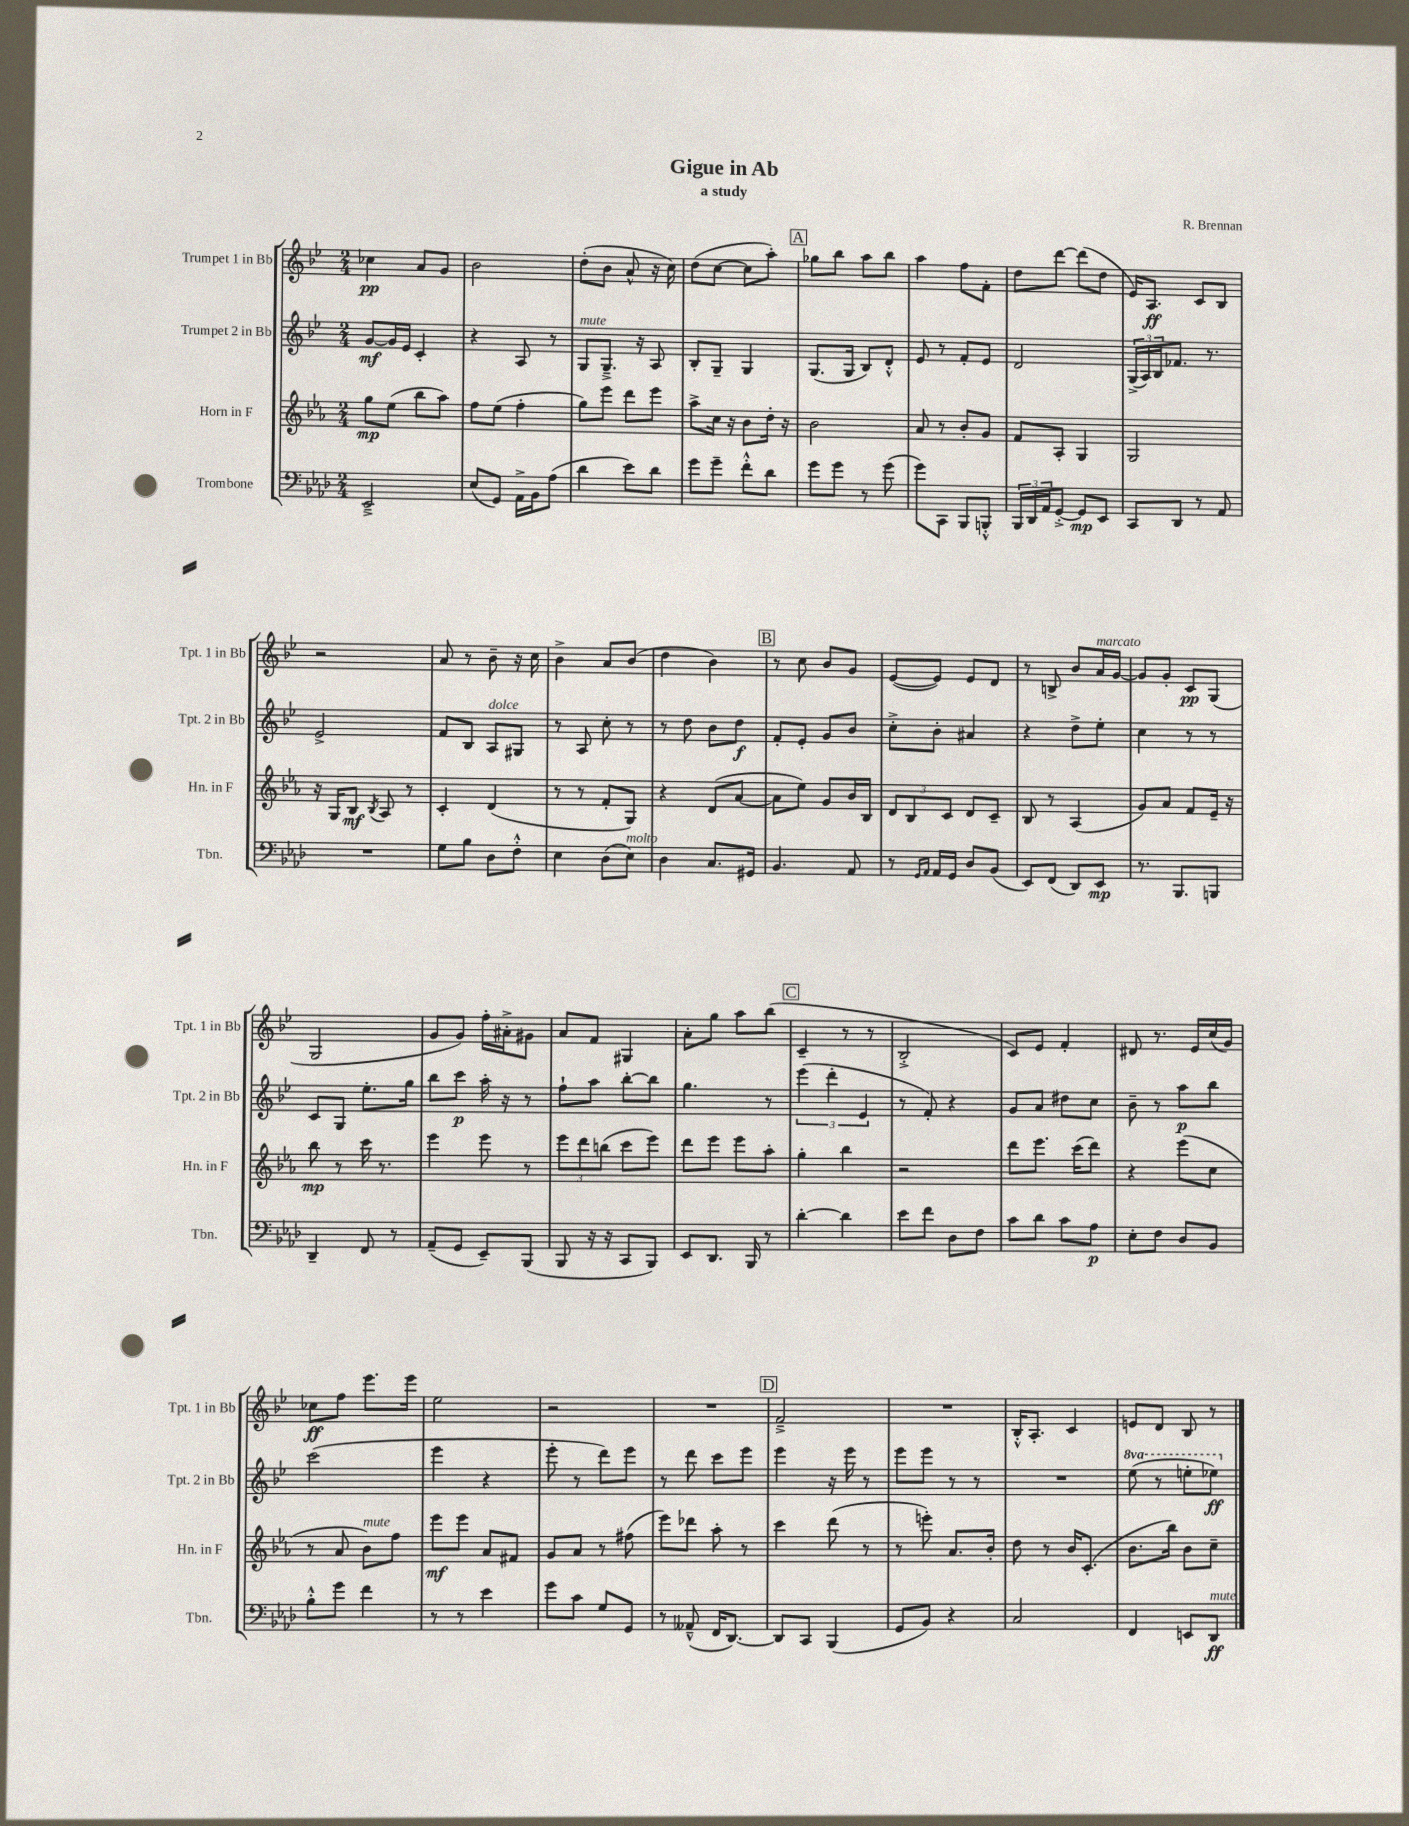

**kern	**kern	**kern	**kern
*staff4	*staff3	*staff2	*staff1
*clefF4	*clefG2	*clefG2	*clefG2
*k[b-e-a-d-]	*k[b-e-a-]	*k[b-e-]	*k[b-e-]
*M2/4	*M2/4	*M2/4	*M2/4
2EE-~^	8gg	[8g	4cc-
.	(8ee-	16g]	.
.	.	16e-	.
.	8bb-	4c'	8a
.	8aa-)	.	8g
=	=	=	=
(8E-	8ff	4r	2b-
8GG)	(8ee-	.	.
16AA-^	4ff'	8A	.
16BB-	.	.	.
(8A-	.	8r	.
=	=	=	=
4d-	8gg)	8G	(8dd'
.	8eee-	8.G~^	8b-
8e-)	8ddd	.	8a^^
.	.	16r	.
8d-	8eee-	8A	16r
.	.	.	16cc)
=	=	=	=
8g	8aa-^	8B-'	(8dd
8g~	16cc	8G~	[8cc
.	16r	.	.
8f'^^	8b-	4G	8cc]
8d-	16dd'	.	8aa')
.	16r	.	.
=	=	=	=
8g	2b-	(8.G	8gg-
8g	.	.	8bb-
.	.	16G	.
8r	.	8B-)	8aa
(8g	.	8d'^^	8bb-
=	=	=	=
8g)	8a-	8e-	4aa
8CC	8r	8r	.
8BBB-	8b-'	8f'	8ff
8BBB'^^	8g	8e-	8f'
=	=	=	=
24BBB-	8f	2d	8dd
24DD-	.	.	.
24AA-	.	.	.
[8GG'^	8A-'	.	[8ddd
8GG]	4G	.	(8ddd]
8EE-	.	.	8dd
=	=	=	=
8CC	2G	(24G^	16e-)
.	.	24A)	.
.	.	.	8.A
.	.	24B-	.
8DD-	.	8.f-	.
8r	.	.	8c
.	.	8.r	.
8AA-	.	.	8B-
=	=	=	=
2r	16r	2e-^	2r
.	16G	.	.
.	8B-	.	.
.	8qB-	.	.
.	8A-	.	.
.	8r	.	.
=	=	=	=
8G	4c'	8f	8a
8B-	.	8B-	8r
8D-	(4d	8A	8b-~
8F'^^	.	8G#	16r
.	.	.	16cc
=	=	=	=
4E-	8r	8r	4b-^
.	8r	8A	.
(8D-	8f'	8cc'	8a
8E-)	8G)	8r	(8b-
=	=	=	=
4D-	4r	8r	4dd
.	.	8dd	.
8.C	(8d	8b-	4b-)
.	[8a-	8dd	.
16GG#	.	.	.
=	=	=	=
4.BB-	8a-]	8f'	8r
.	8ee-)	8e-'	8cc
.	8g	8g	8b-
8AA-	16b-	8b-	8g
.	16B-	.	.
=	=	=	=
8r	12d	8cc'^	([8e-
.	12B-	.	.
16qqGG	.	.	.
16qqAA-	.	.	.
16AA-	.	8b-'	8e-])
.	12c	.	.
16GG	.	.	.
8D-	8d	4a#	8e-
(8BB-	8c~	.	8d
=	=	=	=
8EE-)	8B-	4r	8r
(8FF	8r	.	8B^
8DD-)	(4A-	8dd^	8b-
8EE-	.	8ee-'	16a
.	.	.	[16g
=	=	=	=
8.r	8g)	4cc	8g]
.	8a-	.	8g'
8.BBB-	.	.	.
.	8f	8r	8c
8BBB	16e-~	8r	(8G
.	16r	.	.
=	=	=	=
4DD-~	8bb-	8c	2G
.	8r	8G	.
8FF	16ccc	8.ee-'	.
.	8.r	.	.
8r	.	.	.
.	.	16gg	.
=	=	=	=
(8AA-~	4eee-	8bb-	8g
8GG	.	8ccc	8g)
8EE-~)	8eee-	16aa'	16ff'
.	.	16r	16a#'^
(8BBB-	8r	8r	8g#
=	=	=	=
8BBB-	12eee-	8ff`	8a
.	12ddd	.	.
16r	.	8aa	8f
.	(12bb	.	.
16r	.	.	.
8CC	8ccc	[8bb-'	4G#
8BBB-)	8eee-)	8bb-]	.
=	=	=	=
8EE-	8ddd	4.gg	8a'
8.DD-	8eee-	.	8gg
.	8eee-	.	8aa
16BBB-	.	.	.
8r	8aa-'	8r	(8bb-
=	=	=	=
[4d-'	4gg'	(6eee-	4c~
.	.	6ddd'	.
4d-]	4bb-	.	8r
.	.	6e-	.
.	.	.	8r
=	=	=	=
8e-	2r	8r	2B-'^
8f	.	8f')	.
8D-	.	4r	.
8F	.	.	.
=	=	=	=
8c	8ddd	8g	8c)
8d-	8.eee-	8a	8e-
8c	.	8dd#	4f'
.	(16ccc	.	.
8A-	8ddd)	8cc	.
=	=	=	=
8E-'	4r	8b-~	8d#
8F	.	8r	8.r
8D-	(8eee-	8aa	.
.	.	.	16e-
8BB-	8cc	8bb-	(16cc
.	.	.	16g)
=	=	=	=
8B-'^^	8r	(2ccc	8cc-
8g	8a-	.	8ff
4f	8b-)	.	8.eee-
.	8ff	.	.
.	.	.	16eee-
=	=	=	=
8r	8eee-	4eee-	2ee-
8r	8eee-	.	.
4e-	8a-	4r	.
.	8f#	.	.
=	=	=	=
8g	8g	8eee-'	2r
8c	8a-	8r	.
8G	8r	8ddd)	.
8GG	(8ff#	8eee-	.
=	=	=	=
8r	8eee-)	8r	2r
(8AA--~^^	8ddd-	8ddd	.
16FF	8aa-'	8ccc	.
[8.DD-)	.	.	.
.	8r	8eee-	.
=	=	=	=
8DD-]	4ccc	4eee-	2f~^
8CC	.	.	.
(4BBB-	(8ddd	16r	.
.	.	16eee-	.
.	8r	8r	.
=	=	=	=
8GG	8r	8eee-	2r
8BB-)	8eee')	8eee-	.
4r	8.a-	8r	.
.	.	8r	.
.	16b-'	.	.
=	=	=	=
2C	8dd	2r	16B-'^^
.	.	.	8.A'
.	8r	.	.
.	16b-	.	4c
.	(8.c'	.	.
=	=	=	=
4FF	8.b-	(8eee-	8e
.	.	8r	8d
.	16bb-)	.	.
8EE	8b-	8eee'	8B-
8DD-	8cc~	8eee-)	8r
==	==	==	==
*-	*-	*-	*-
